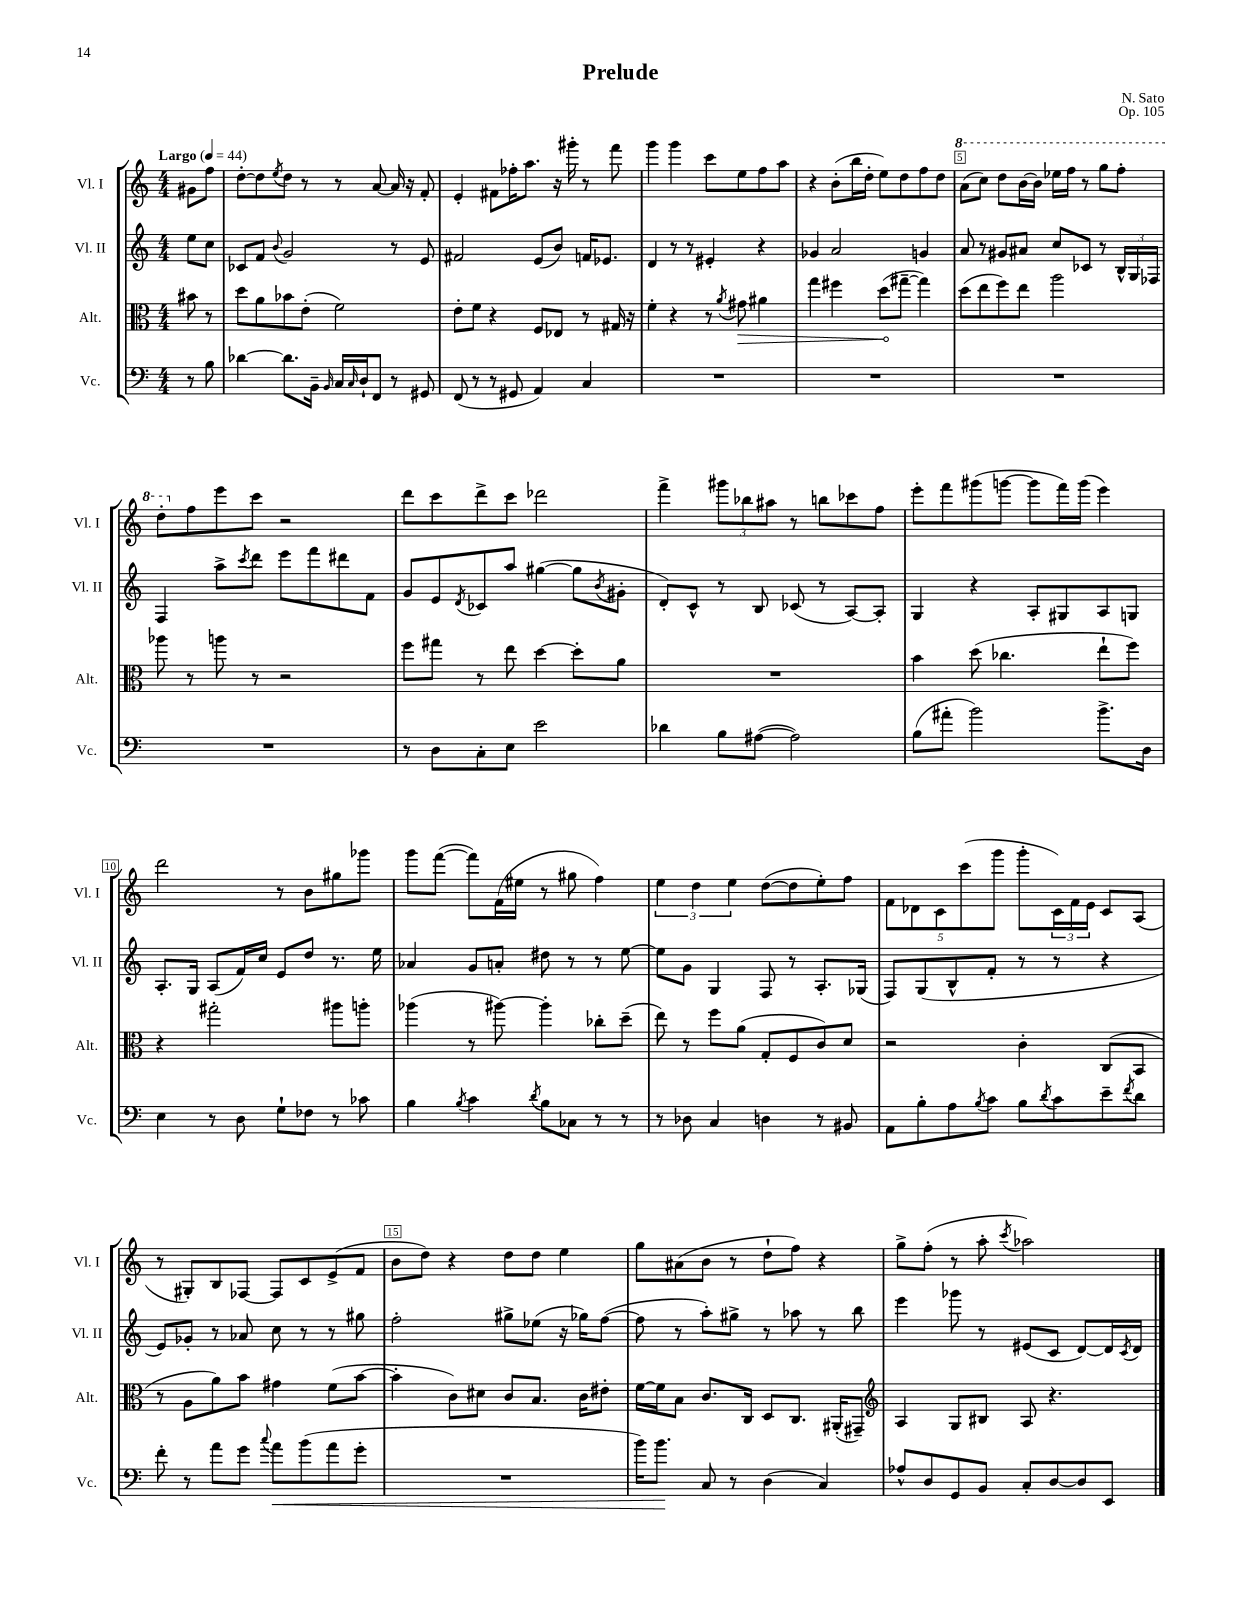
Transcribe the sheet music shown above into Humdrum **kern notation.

**kern	**dynam	**kern	**dynam	**kern	**kern
*part4	*part4	*part3	*part3	*part2	*part1
*staff4	*staff4	*staff3	*staff3	*staff2	*staff1
*I"Vc.	*	*I"Alt.	*	*I"Vl. II	*I"Vl. I
*I'Vc.	*	*I'Alt.	*	*I'Vl. II	*I'Vl. I
*clefF4	*	*clefC3	*	*clefG2	*clefG2
*k[]	*	*k[]	*	*k[]	*k[]
*M4/4	*	*M4/4	*	*M4/4	*M4/4
*MM44	*	*MM44	*	*MM44	*MM44
=	=	=	=	=	=
!	!	!	!	!	!LO:TX:a:B:t=Largo
8r	.	8b#X\	.	8ee\L	8g#X\L
8B\	.	8r	.	8cc\J	8ff\J
=1	=1	=1	=1	=1	=1
[4d-X\	.	8dd\L	.	8c-X/L	[8dd'\L
.	.	8a\	.	8f/J	8dd\]
.	.	.	.	8qqb/	8qee/
8.d-\L]	.	8b-X\	.	2g/	8dd\J
.	.	(8e'\J	.	.	8r
16BB~\Jk	.	.	.	.	.
16qqBB/	.	.	.	.	.
16C/LL	.	2f\)	.	.	8r
16qqC/	.	.	.	.	.
16D`/J	.	.	.	.	.
8FF/J	.	.	.	.	[8a/
8r	.	.	.	8r	16a/]
.	.	.	.	.	16r
8GG#X/	.	.	.	8e/	8f'/
=2	=2	=2	=2	=2	=2
(8FF/	.	8e'\L	.	2f#X/	4e'/
8r	.	8f\J	.	.	.
8r	.	4r	.	.	8f#X\L
8GG#X/	.	.	.	.	16ff-X'\K
.	.	.	.	.	8.aa\J
4AA/)	.	8F/L	.	(8e/L	.
.	.	8E-X/J	.	8b/J)	16r
.	.	.	.	.	16ggg#X'\
4C/	.	8r	.	16fn/KL	8r
.	.	.	.	8.e-X/J	.
.	.	16G#X/	.	.	8fff\
.	.	16r	.	.	.
=3	=3	=3	=3	=3	=3
1r	.	4f'\	.	4d/	4ggg\
.	.	4r	.	8r	4ggg\
.	.	.	.	8r	.
.	.	8r	.	4e#X'/	8ccc\L
.	.	8qa/	.	.	.
!	!	!	!LO:HP:b	!	!
.	.	8g#X\	>	.	8ee\
.	.	4a#X\	.	4r	8ff\
.	.	.	.	.	8aa\J
=4	=4	=4	=4	=4	=4
1r	.	4gg\	.	4g-X/	4r
.	.	4ff#X\	.	2a/	(8b'\L
.	.	.	.	.	16bb\L
.	.	.	.	.	16dd'\JJ
.	.	(8dd\L	.	.	8ee\L)
.	.	[8gg#X~\J	]	.	8dd\
.	.	4gg#\])	.	4gn/	8ff\
.	.	.	.	.	8dd\J
=5	=5	=5	=5	=5	=5
*	*	*	*	*	*8va
1r	.	(8dd\L	.	8a/	(8aa\L
.	.	8ee\	.	8r	8ccc\J)
.	.	8ff\)	.	8g#X/L	8ddd\L
.	.	8ee\J	.	8a#X/J	[16bb\L
.	.	.	.	.	16bb\JJ]
.	.	2aa\	.	8cc/L	16eee-X\LL
.	.	.	.	.	16fff\JJ
.	.	.	.	8c-X/J	8r
.	.	.	.	8r	8ggg\L
.	.	.	.	24B^^/LL	8fff'\J
.	.	.	.	24G/	.
.	.	.	.	24F-X/JJ	.
!!LO:LB:g=z
=6	=6	=6	=6	=6	=6
1r	.	8aa-X\	.	4F/	8ddd'\L
*	*	*	*	*	*X8va
.	.	8r	.	.	8ff\
.	.	8aan\	.	8aa^\L	8eee\
.	.	.	.	8qccc/	.
.	.	8r	.	8ddd\J	8ccc\J
.	.	2r	.	8eee\L	2r
.	.	.	.	8fff\	.
.	.	.	.	8ddd#X\	.
.	.	.	.	8f\J	.
=7	=7	=7	=7	=7	=7
8r	.	8ff\L	.	8g/L	8ddd\L
8D\L	.	8gg#X\J	.	8e/	8ccc\
.	.	.	.	8qd/	.
8C'\	.	8r	.	8c-X/	8ddd^\
8E\J	.	8ee\	.	8aa/J	8ccc\J
2e\	.	[4dd\	.	([4gg#X\	2ddd-X\
.	.	8dd'\L]	.	8gg#\L]	.
.	.	.	.	8qb/	.
.	.	8a\J	.	8g#X'\J	.
=8	=8	=8	=8	=8	=8
4d-X\	.	1r	.	8d'/L)	4fff^\
.	.	.	.	8c^^/J	.
8B\L	.	.	.	8r	12ggg#X\L
.	.	.	.	.	12bb-X\
([8A#X\J	.	.	.	8B/	.
.	.	.	.	.	12aa#X\J
2A#\])	.	.	.	(8c-X/	8r
.	.	.	.	8r	8bbn\L
.	.	.	.	[8A/L)	8ccc-X\
.	.	.	.	8A'/J]	8ff\J
=9	=9	=9	=9	=9	=9
(8B\L	.	4b\	.	4G/	8eee'\L
8a#X'\J	.	.	.	.	8fff\
2b\)	.	(8dd\	.	4r	(8ggg#X\
.	.	4.cc-X\	.	.	[8gggn\J
.	.	.	.	8A'/L	8ggg\L]
.	.	.	.	8G#X/	16fff\L)
.	.	.	.	.	(16ggg\JJ
8.b^\L	.	8ee`\L	.	8A/	4eee\)
.	.	8ff\J)	.	8Gn/J	.
16D\Jk	.	.	.	.	.
!!LO:LB:g=z
=10	=10	=10	=10	=10	=10
4E\	.	4r	.	8.A'/L	2ddd\
.	.	.	.	16G/Jk	.
8r	.	2gg#X'\	.	(8A/L	.
8D\	.	.	.	16f/L)	.
.	.	.	.	16cc/JJ	.
8G`\L	.	.	.	8e/L	8r
8F-X\J	.	.	.	8dd/J	8b\L
8r	.	8aa#X\L	.	8.r	8gg#X\
8c-X\	.	8aan'\J	.	.	8ggg-X\J
.	.	.	.	16ee\	.
=11	=11	=11	=11	=11	=11
4B\	.	(4aa-X\	.	4a-X/	8ggg\L
.	.	.	.	.	([8fff\J
8qB/	.	.	.	.	.
4c\	.	8r	.	8g/L	8fff\L])
.	.	[8aa#X\)	.	8an'/J	(16f\L
.	.	.	.	.	16ee#X\JJ
8qd/	.	.	.	.	.
8B\L	.	4aa#'\]	.	8dd#X\	8r
8C-X\J	.	.	.	8r	8gg#X\
8r	.	8cc-X'\L	.	8r	4ff\)
8r	.	(8dd~\J	.	[8ee\	.
=12	=12	=12	=12	=12	=12
8r	.	8ee\)	.	8ee\L]	6ee\
8D-X\	.	8r	.	8g\J	.
.	.	.	.	.	6dd\
4C/	.	8ff\L	.	4G/	.
.	.	.	.	.	6ee\
.	.	(8a\J	.	.	.
4Dn\	.	8G'/L	.	8F/	([8dd\L
.	.	8F/	.	8r	8dd\]
8r	.	8c/)	.	8.A'/L	8ee'\)
8BB#X/	.	8d/J	.	.	8ff\J
.	.	.	.	(16G-X/Jk	.
=13	=13	=13	=13	=13	=13
8AA\L	.	2r	.	8F/L)	10f\L
.	.	.	.	.	10d-X\
8B'\	.	.	.	(8G/	.
.	.	.	.	.	10c\
8A\	.	.	.	8B^^/	.
.	.	.	.	.	(10ccc\
8qB/	.	.	.	.	.
8c\J	.	.	.	8f'/J	.
.	.	.	.	.	10ggg\J
8B\L	.	4c'\	.	8r	8ggg'\L
8qd/	.	.	.	.	.
8c\	.	.	.	8r	24c\L)
.	.	.	.	.	24f\
.	.	.	.	.	24e\JJ
8e~\	.	(8C/L	.	4r	8c/L
8qf/	.	.	.	.	.
8d\J	.	8BB/J	.	.	(8A/J
!!LO:LB:g=z
=14	=14	=14	=14	=14	=14
8f'\	.	8r	.	8e/L)	8r
8r	.	8A\L	.	8g-X'/J	8G#X'/L)
8a\L	.	8a\)	.	8r	8B/
8g\J	.	8b\J	.	8a-X/	[8F-X/J
8qqcc/	.	.	.	.	.
!	!LO:HP:b	!	!	!	!
8a\L	<	4g#X\	.	8cc\	8F-/L]
(8b\	.	.	.	8r	8c/
8a\	.	(8f\L	.	8r	(8e^/
8g'\J	.	[8b\J	.	8gg#X\	8f/J
=15	=15	=15	=15	=15	=15
1r	.	4b'\]	.	2ff'\	8b\L
.	.	.	.	.	8dd\J)
.	.	8c\L)	.	.	4r
.	.	8d#X\J	.	.	.
.	.	8c/L	.	8gg#X^\L	8dd\L
.	.	8.B/J	.	(8ee-X\J	8dd\J
.	.	.	.	16r	4ee\
.	.	16c\KL	.	16gg-X\KL)	.
.	.	8e#X'\J	.	([8ff\J	.
=16	=16	=16	=16	=16	=16
16b\KL)	.	[16f\LL	.	8ff\]	8gg\L
8.b\J	.	16f\J]	.	.	.
.	.	8B\J	.	8r	(8a#X\
8C/	[	8.c/L	.	8aa'\L)	8b\J
8r	.	.	.	8gg#X^\J	8r
.	.	16C/Jk	.	.	.
(4D\	.	8D/L	.	8r	8dd`\L
.	.	8.C/J	.	8aa-X\	8ff\J)
4C/)	.	.	.	8r	4r
.	.	(16AA#X'/KL	.	.	.
.	.	8GG#X~/J)	.	8bb\	.
=17	=17	=17	=17	=17	=17
*	*	*clefG2	*	*	*
8A-X^^/L	.	4A/	.	4eee\	8gg^\L
8D/	.	.	.	.	(8ff'\J
8GG/	.	8G/L	.	8ggg-X\	8r
8BB/J	.	8B#X/J	.	8r	8aa'\
.	.	.	.	.	8qccc/
8C'/L	.	8A/	.	(8e#X/L	2aa-X\)
[8D/	.	4.r	.	8c/J	.
8D/]	.	.	.	[8d/L)	.
8EE/J	.	.	.	16d/L]	.
.	.	.	.	8qc/	.
.	.	.	.	16d/JJ	.
==	==	==	==	==	==
*-	*-	*-	*-	*-	*-
